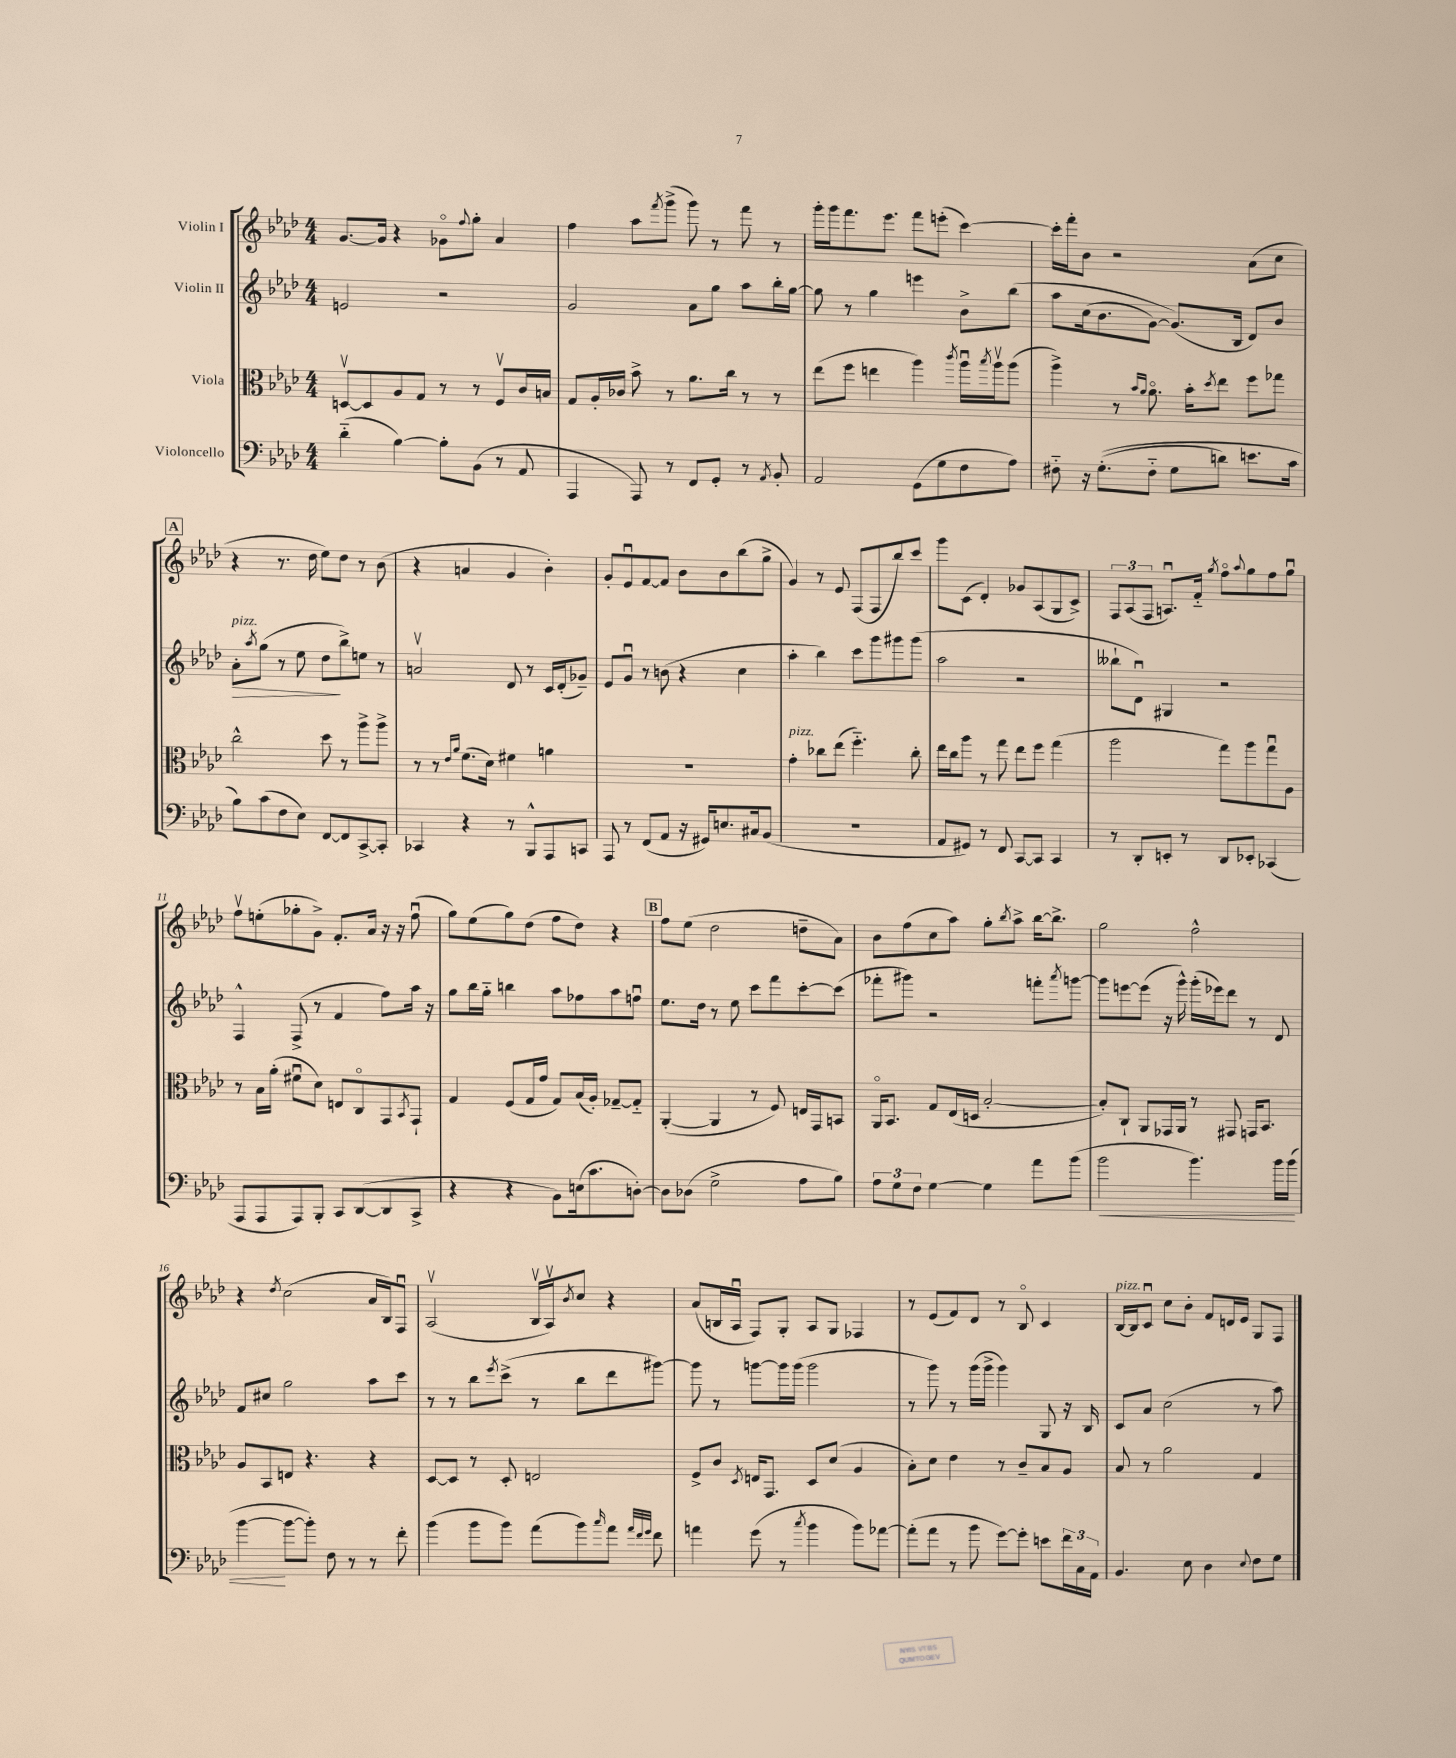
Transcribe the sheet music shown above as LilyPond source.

<<
\new StaffGroup <<
\new Staff = "s0" \with { instrumentName = "Violin I" } {
    \clef treble \key aes \major \numericTimeSignature \time 4/4
    g'8.~ g'16 r4 ges'8\flageolet \appoggiatura { f''8 } g''8-. aes'4 |
    f''4 aes''8 \acciaccatura { f'''8 } g'''8->( g'''8) r8 f'''8 r8 |
    g'''16-. g'''16 f'''8. ees'''8. f'''8 e'''8-.( c'''4~) |
    c'''16-. f'''16-. bes'8 r2 aes'8( c''8 |
    \mark \markup { \box "A" } r4 r8. des''16 ees''8) des''8 r8 bes'8( |
    r4 a'4 g'4 bes'4-.) |
    g'8-. ees'8\downbow f'8~ f'8 bes'8 bes'8 bes''8( g''8-> |
    g'4) r8 ees'8 f8( f8 bes''8) c'''8 |
    g'''8 c'8( des'4-.) ges'8 aes8( g8 c'8->) |
    \tuplet 3/2 { f8 aes8( f8 } a8.\downbow) f'16-_ \acciaccatura { g''8 } f''8\flageolet \appoggiatura { aes''8 } g''8 f''8 g''8\downbow |
    f''8\upbow e''8-.( ges''8-. g'8->) f'8.-. aes'16 r16 r16 f''8\downbow( |
    g''8) ees''8( g''8) des''8( f''8 des''8) r4 |
    \mark \markup { \box "B" } f''8 ees''8( des''2 d''8-- aes'8) |
    bes'8 f''8( c''8 aes''8) g''8-. \acciaccatura { bes''8 } aes''8-> bes''16~ bes''8.-> |
    g''2 f''2-^ |
    r4 \acciaccatura { des''8 } c''2( aes'16 bes16) f8\downbow |
    aes2\upbow( bes16\upbow aes16\upbow) \acciaccatura { bes'8 } c''8 r4 |
    aes'8( b16 aes16\downbow f8) g8-. aes8 g8 fes4 |
    r8 ees'8( f'8) des'8 r8 bes8\flageolet c'4 |
    bes16~^\markup { \italic "pizz." } bes16 c'8\downbow c''8 bes'8-. f'8 d'16 ees'16 g8 f8 \bar "|." |
}
\new Staff = "s1" \with { instrumentName = "Violin II" } {
    \clef treble \key aes \major \numericTimeSignature \time 4/4
    e'2 r2 |
    g'2 aes'8 g''8 aes''8 bes''16-. g''16~ |
    g''8 r8 g''4 e'''4 bes'8-> bes''8\( |
    aes''8 c''16( bes'8. g'8~) g'8.(\) bes16 des'8) bes'8 |
    \mark \markup { \box "A" } aes'8-.\>^\markup { \italic "pizz." } \acciaccatura { aes''8 } g''8( r8 ees''8 des''8\! bes''8->) e''8 r8 |
    a'2\upbow des'8 r8 c'16 des'16-.( ges'8--) |
    ees'8 g'8\downbow r8 b'8( r4 c''4 |
    aes''4-. bes''4) c'''8 g'''8 gis'''8 gis'''8( |
    aes''2 r2 |
    beses''8-! des'8\downbow) gis4 r2 |
    f4-^ f8->( r8 f'4 f''8) aes''16 r16 |
    g''8 bes''16 g''16-_ b''4 aes''8 fes''8 aes''8 f''8\downbow |
    \mark \markup { \box "B" } ees''8. des''16 r8 ees''8 c'''8 f'''8 c'''8~-. c'''8( |
    fes'''8-. gis'''8) r2 f'''8-. \acciaccatura { aes'''8 } g'''8~ |
    g'''8 e'''8~ e'''8( r16 g'''16-^) g'''16-.( ees'''16) des'''8 r8 des'8 |
    f'8 cis''8 g''2 aes''8 c'''8 |
    r8 r8 bes''8 \acciaccatura { ees'''8 } c'''8->( r8 bes''8 des'''8 gis'''8~) |
    gis'''8 r8 g'''8~ g'''16 g'''16( g'''2 |
    r8 g'''8) r8 g'''16( g'''16-> g'''4) g8 r16 bes16 |
    c'8 aes'8 c''2( r8 aes''8) \bar "|." |
}
\new Staff = "s2" \with { instrumentName = "Viola" } {
    \clef alto \key aes \major \numericTimeSignature \time 4/4
    d8~\upbow d8 aes8 g8 r8 r8 f8\upbow c'16 b16 |
    g8 aes16-. ces'16 bes'8-> r8 aes'8. c''16 r8 r8 |
    ees''8( f''8 e''4 aes''4) \acciaccatura { c'''8 } aes''16\downbow \acciaccatura { bes''8 } aes''16\upbow aes''8( |
    aes''4->) r8 \grace { bes'16 aes'16 } aes'8.\flageolet bes'16-. \acciaccatura { des''8 } ees''8 f''8 ges''8 |
    \mark \markup { \box "A" } c''2-^ des''8 r8 aes''8-> aes''8-> |
    r8 r8 \grace { ees'16 aes'16 } f'8.( des'16) fis'4 a'4 |
    R1 |
    g'4-.^\markup { \italic "pizz." } ces''8 ees''8( f''4.-_) ces''8-. |
    ees''16 c''16 aes''8 r8 g''8 ees''8 f''8 g''4( |
    aes''2 g''8) aes''8 g''8\downbow aes8 |
    r8 bes16 aes'16-.( fis'8\downbow des'8) e8 c8\flageolet g,8 \acciaccatura { bes,8 } g,8-! |
    g4 f8( g16 g'16 g8) bes16( aes16-.) ges8~-- ges8-_ |
    \mark \markup { \box "B" } aes,4~-.( aes,4 r8 f8) e16 g,16 b,8 |
    aes,16\flageolet bes,8. g8 ees16( d16 bes2~-. |
    bes8-.) c8-! aes,8 ges,16 aes,16 r8 gis,8 g,16 bes,8. |
    aes8 bes,8 e8 r4. r4 |
    des8~ des8 r8 des8-. e2 |
    f8-> c'8 \acciaccatura { des8 } e16 g,8. des8 des'8( aes4 |
    bes8-.) des'8 ees'4 r8 c'8-- bes8 aes8 |
    bes8 r8 aes'2 g4 \bar "|." |
}
\new Staff = "s3" \with { instrumentName = "Violoncello" } {
    \clef bass \key aes \major \numericTimeSignature \time 4/4
    des'4-_( bes4~) bes8-. bes,8( r8 aes,8 |
    aes,,4 aes,,8) r8 f,8 g,8-. r8 \acciaccatura { aes,8 } bes,8-. |
    aes,2 g,8( g8 f8 aes8) |
    fis8-_ r16 g8.-.(\( fis8-_ g8 d'8) e'8. c'16 |
    \mark \markup { \box "A" } bes8\) c'8( f8 ees8) f,8~ f,8 c,8~-> c,8-. |
    ces,4 r4 r8 bes,,8-^ aes,,8 c,8 |
    aes,,8 r8 f,8( aes,8 r16 gis,16) e8. cis16 bes,8( |
    R1 |
    aes,8 gis,8) r8 f,8 c,8~ c,8 c,4 |
    r8 des,8-. e,8-. r8 des,8 ees,8-. ces,4( |
    aes,,8 aes,,8 aes,,8) bes,,8-. c,8 des,8~( des,8 c,8-> |
    r4 r4 bes,8) e16( c'8. d8~-.) |
    \mark \markup { \box "B" } d8 des8( g2-> aes8 bes8) |
    \tuplet 3/2 { aes8 g8 f8 } g4~ g4 aes'8 bes'8( |
    bes'2\< bes'4.) bes'16 bes'16( |
    bes'4~\! bes'8~ bes'8-.) f8 r8 r8 f'8-. |
    bes'4( bes'8 bes'8) aes'8( bes'8) \grace { c''16 } aes'8 \grace { aes'32 f'32 g'32 } f'8 |
    a'4 g'8( r8 \acciaccatura { c''8 } bes'4 bes'8) aes'8~ |
    aes'8-.( aes'8 r8 bes'8 g'8~) g'8-. e'8 \tuplet 3/2 { f'16 c16 aes,16 } |
    bes,4. ees8 des4 \appoggiatura { ees8 } f8 g8 \bar "|." |
}
>>
>>
